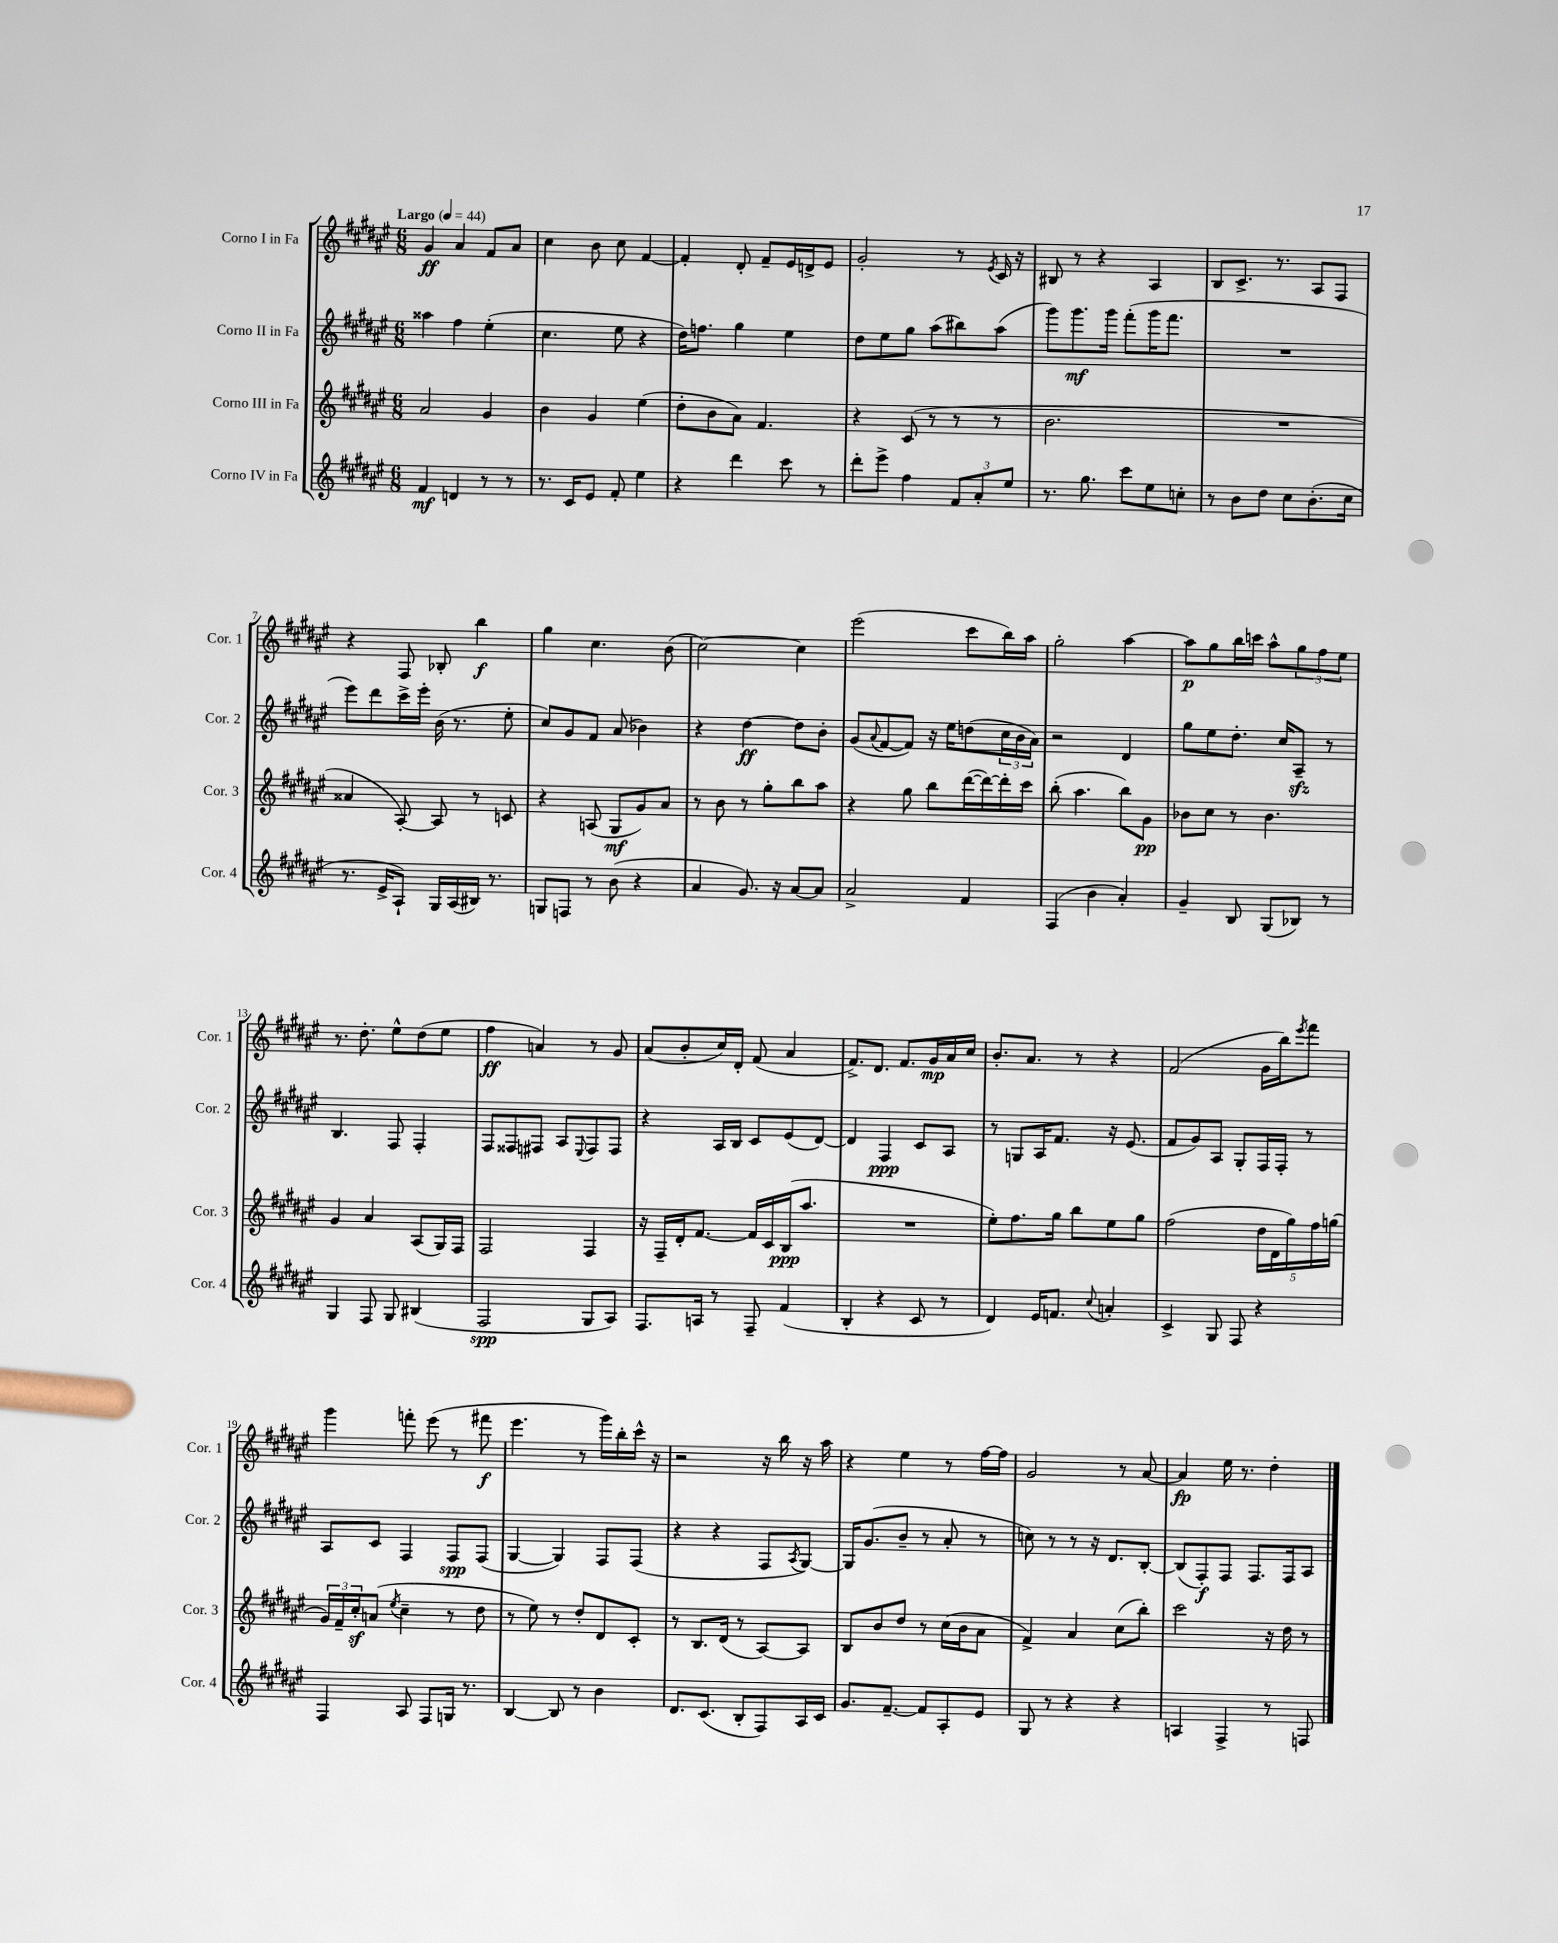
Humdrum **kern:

**kern	**dynam	**kern	**dynam	**kern	**dynam	**kern	**dynam
*part4	*part4	*part3	*part3	*part2	*part2	*part1	*part1
*staff4	*staff4	*staff3	*staff3	*staff2	*staff2	*staff1	*staff1
*I"Corno IV in Fa	*	*I"Corno III in Fa	*	*I"Corno II in Fa	*	*I"Corno I in Fa	*
*I'Cor. 4	*	*I'Cor. 3	*	*I'Cor. 2	*	*I'Cor. 1	*
*clefG2	*	*clefG2	*	*clefG2	*	*clefG2	*
*k[f#c#g#d#a#e#]	*	*k[f#c#g#d#a#e#]	*	*k[f#c#g#d#a#e#]	*	*k[f#c#g#d#a#e#]	*
*M6/8	*	*M6/8	*	*M6/8	*	*M6/8	*
*MM44	*	*MM44	*	*MM44	*	*MM44	*
=1	=1	=1	=1	=1	=1	=1	=1
!	!	!	!	!	!	!LO:TX:a:B:t=Largo	!
4f#/	mf	2a#/	.	4aa##X\	.	4g#/	ff
4dn/	.	.	.	4ff#\	.	4a#/	.
8r	.	4g#/	.	(4ee#'\	.	8f#/L	.
8r	.	.	.	.	.	8a#/J	.
=2	=2	=2	=2	=2	=2	=2	=2
8.r	.	4b\	.	4.cc#\	.	4cc#\	.
16c#/KL	.	.	.	.	.	.	.
8e#/J	.	4g#/	.	.	.	8b\	.
8f#'/	.	.	.	8ee#\	.	8cc#\	.
4ee#\	.	(4ee#\	.	4r	.	[4f#/	.
=3	=3	=3	=3	=3	=3	=3	=3
4r	.	8dd#'\L	.	16dd#\KL)	.	4f#'/]	.
.	.	.	.	8.ffn\J	.	.	.
.	.	8b\	.	.	.	.	.
4ddd#\	.	8a#\J)	.	4gg#\	.	8d#'/	.
.	.	4.f#/	.	.	.	8f#~/L	.
8ccc#\	.	.	.	4ee#\	.	16e#/L	.
.	.	.	.	.	.	16dn^/J	.
8r	.	.	.	.	.	8e#/J	.
=4	=4	=4	=4	=4	=4	=4	=4
8ddd#'\L	.	4r	.	8dd#\L	.	2g#'/	.
8eee#^\J	.	.	.	8ee#\	.	.	.
4ff#\	.	(8c#/	.	8gg#\J	.	.	.
.	.	8r	.	(8aa#\L	.	.	.
12f#/L	.	8r	.	8bb#X\)	.	8r	.
12a#'/	.	.	.	.	.	.	.
.	.	.	.	.	.	8qe#/	.
.	.	8r	.	(8aa#\J	.	16c#/	.
12ee#/J	.	.	.	.	.	.	.
.	.	.	.	.	.	16r	.
=5	=5	=5	=5	=5	=5	=5	=5
8.r	.	2.b\	.	8ggg#\L)	.	8B#X/	.
.	.	.	.	8.ggg#\	mf	8r	.
8.gg#\	.	.	.	.	.	.	.
.	.	.	.	.	.	4r	.
.	.	.	.	16ggg#\Jk	.	.	.
8ccc#\L	.	.	.	(8fff#'\L	.	.	.
8ee#\	.	.	.	16ggg#\K	.	4A#/	.
.	.	.	.	8.fff#\J	.	.	.
8ccn'\J	.	.	.	.	.	.	.
=6	=6	=6	=6	=6	=6	=6	=6
8r	.	2.r	.	2.r	.	8B/L	.
8b\L	.	.	.	.	.	8.c#^/J	.
8dd#\J	.	.	.	.	.	.	.
.	.	.	.	.	.	8.r	.
8cc#\L	.	.	.	.	.	.	.
(8.b'\	.	.	.	.	.	8A#/L	.
.	.	.	.	.	.	8F#/J	.
16cc#\Jk	.	.	.	.	.	.	.
!!LO:LB:g=z
=7	=7	=7	=7	=7	=7	=7	=7
8.r	.	4a##X/	.	8eee#\L)	.	4r	.
.	.	.	.	8ddd#\	.	.	.
16e#^/KL	.	.	.	.	.	.	.
8A#`/J)	.	[8A#'/)	.	16ccc#^\L	.	8F#/	.
.	.	.	.	16eee#'\JJ	.	.	.
16G#/LL	.	8A#/]	.	(16b\	.	8B-X'/	.
(16A#/	.	.	.	8.r	.	.	.
16B#X/JJ)	.	8r	.	.	.	4bb\	f
8.r	.	.	.	.	.	.	.
.	.	8cn/	.	8ee#'\	.	.	.
=8	=8	=8	=8	=8	=8	=8	=8
8Gn/L	.	4r	.	8cc#/L)	.	4gg#\	.
8Fn/J	.	.	.	8g#/	.	.	.
8r	.	(8An/	.	8f#/J	.	4.cc#\	.
(8b\	.	8G#/L	mf	(8a#/	.	.	.
4r	.	8g#/)	.	4b-X\)	.	.	.
.	.	8a#/J	.	.	.	(8b\	.
=9	=9	=9	=9	=9	=9	=9	=9
4a#/	.	8r	.	4r	.	[2cc#\)	.
.	.	8b\	.	.	.	.	.
8.g#/)	.	8r	.	[4dd#\	ff	.	.
.	.	8gg#'\L	.	.	.	.	.
16r	.	.	.	.	.	.	.
[8a#/L	.	8bb\	.	8dd#\L]	.	4cc#\]	.
8a#/J]	.	8aa#\J	.	8b'\J	.	.	.
=10	=10	=10	=10	=10	=10	=10	=10
2a#^/	.	4r	.	(8g#/L	.	(2eee#\	.
.	.	.	.	8qqa#/	.	.	.
.	.	.	.	[8f#/	.	.	.
.	.	8gg#\	.	8f#/J])	.	.	.
.	.	8bb\L	.	16r	.	.	.
.	.	.	.	16ee#\KL	.	.	.
4f#/	.	([16ddd#\L	.	(8ddn\	.	8ccc#\L	.
.	.	16ddd#\_)	.	.	.	.	.
.	.	16ddd#'\]	.	24cc#\L	.	16bb\L)	.
.	.	.	.	24b\	.	.	.
.	.	16ccc#\JJ	.	.	.	16aa#\JJ	.
.	.	.	.	24a#\JJ)	.	.	.
=11	=11	=11	=11	=11	=11	=11	=11
(4F#/	.	(8bb'\	.	2r	.	2gg#'\	.
.	.	4.aa#\	.	.	.	.	.
4b\	.	.	.	.	.	.	.
4a#'/)	.	8bb\L)	.	4d#/	.	[4aa#\	.
.	.	8g#\J	pp	.	.	.	.
=12	=12	=12	=12	=12	=12	=12	=12
4g#~/	.	8b-X\L	.	8gg#\L	.	8aa#\L]	p
.	.	8cc#\J	.	8ee#\	.	8gg#\	.
8B/	.	8r	.	8.dd#'\J	.	16bb\L	.
.	.	.	.	.	.	16cccn\JJ	.
(8G#/L	.	4.b-\	.	.	.	8aa#^^\L	.
.	.	.	.	16cc#/KL	.	.	.
8B-X/J)	.	.	.	8A#zz~/J	.	12gg#\	.
.	.	.	.	.	.	12ff#\	.
8r	.	.	.	8r	.	.	.
.	.	.	.	.	.	12ee#\J	.
!!LO:LB:g=z
=13	=13	=13	=13	=13	=13	=13	=13
4G#/	.	4g#/	.	4.B/	.	8.r	.
.	.	.	.	.	.	8.dd#'\	.
8F#/	.	4a#/	.	.	.	.	.
8G#/	.	.	.	8F#/	.	8ee#^^\L	.
(4B#X/	.	(8A#/L	.	4F#'/	.	(8dd#\	.
.	.	16G#/L)	.	.	.	8ee#\J	.
.	.	16F#/JJ	.	.	.	.	.
=14	=14	=14	=14	=14	=14	=14	=14
2F#/	spp	2F#/	.	8F#/L	.	4ff#\	ff
.	.	.	.	8F##X/	.	.	.
.	.	.	.	8F#X/J	.	4an/)	.
.	.	.	.	8A#/L	.	.	.
.	.	.	.	8qqE#/	.	.	.
8G#/L	.	4F#/	.	8F#/	.	8r	.
8A#/J)	.	.	.	8F#/J	.	8g#/	.
=15	=15	=15	=15	=15	=15	=15	=15
8.F#/L	.	16r	.	4r	.	(8a#/L	.
.	.	16F#~/LL	.	.	.	.	.
.	.	16d#'/J	.	.	.	8b'/	.
16An/Jk	.	[8.f#/J	.	.	.	.	.
8r	.	.	.	16A#/LL	.	16cc#/L)	.
.	.	.	.	16B/JJ	.	16d#'/JJ	.
8F#~/	.	16f#/LL]	.	8c#/L	.	(8f#/	.
.	.	16c#/	.	.	.	.	.
(4f#/	.	(16B/J	ppp	(8e#/	.	4a#/	.
.	.	8.aa#/J	.	.	.	.	.
.	.	.	.	[8d#/J)	.	.	.
=16	=16	=16	=16	=16	=16	=16	=16
4B'/	.	2.r	.	4d#/]	.	8.f#^/L)	.
.	.	.	.	.	.	8.d#/J	.
4r	.	.	.	4F#/	ppp	.	.
.	.	.	.	.	.	8.f#/L	.
8c#/	.	.	.	8c#/L	.	.	.
.	.	.	.	.	.	16g#/L	mp
8r	.	.	.	8A#/J	.	16a#/	.
.	.	.	.	.	.	16cc#/JJ	.
=17	=17	=17	=17	=17	=17	=17	=17
4d#/)	.	8ee#'\L)	.	8r	.	8.b'/L	.
.	.	8.ff#\	.	8Gn/L	.	.	.
.	.	.	.	.	.	8.a#/J	.
16e#/KL	.	.	.	16A#/K	.	.	.
8.fn/J	.	16gg#\Jk	.	8.f#/J	.	.	.
.	.	8bb\L	.	.	.	8r	.
8qqcc#/	.	.	.	.	.	.	.
4an'/	.	8ee#\	.	16r	.	4r	.
.	.	.	.	(8.e#/	.	.	.
.	.	8gg#\J	.	.	.	.	.
=18	=18	=18	=18	=18	=18	=18	=18
4c#^/	.	(2ff#\	.	8f#/L	.	(2f#/	.
.	.	.	.	8g#/)	.	.	.
8G#/	.	.	.	8A#/J	.	.	.
8F#/	.	.	.	8G#'/L	.	.	.
4r	.	20dd#\LL	.	16F#/L	.	16g#\LL	.
.	.	20d#\	.	.	.	.	.
.	.	.	.	16F#'/JJ	.	16bb\J)	.
.	.	20gg#\)	.	.	.	.	.
.	.	.	.	.	.	8qeee#/	.
.	.	.	.	8r	.	8fff#\J	.
.	.	20ff#\	.	.	.	.	.
.	.	(20ggn\JJ	.	.	.	.	.
!!LO:LB:g=z
=19	=19	=19	=19	=19	=19	=19	=19
4F#/	.	24g#/LL)	.	8A#/L	.	4ggg#\	.
.	.	24f#~/	.	.	.	.	.
.	.	24cc#z'/J	.	.	.	.	.
.	.	(8an/J	.	8c#/J	.	.	.
.	.	8qee#/	.	.	.	.	.
8A#/	.	4cc#~\	.	4F#/	.	8fffn'\	.
8F#/L	.	.	.	.	.	(8eee#\	.
16Gn/Jk	.	8r	.	8F#/L	spp	8r	.
8.r	.	.	.	.	.	.	.
.	.	8dd#\	.	(8F#/J	.	8fff#X\	f
=20	=20	=20	=20	=20	=20	=20	=20
[4B/	.	8r	.	[4G#/	.	4.eee#\	.
.	.	8ee#\)	.	.	.	.	.
8B/]	.	8r	.	4G#/])	.	.	.
8r	.	8dd#'/L	.	.	.	8r	.
4b\	.	8d#/	.	8F#/L	.	16ggg#\LL)	.
.	.	.	.	.	.	16bb'\	.
.	.	8c#'/J	.	(8F#/J	.	16ccc#^^\JJ	.
.	.	.	.	.	.	16r	.
=21	=21	=21	=21	=21	=21	=21	=21
8.d#/L	.	8r	.	4r	.	2r	.
.	.	8.B/L	.	.	.	.	.
(8.c#/J	.	.	.	.	.	.	.
.	.	.	.	4r	.	.	.
.	.	(16d#/Jk	.	.	.	.	.
8B'/L	.	8r	.	.	.	.	.
8F#/)	.	[8A#/L)	.	8F#/L	.	16r	.
.	.	.	.	.	.	16bb\	.
.	.	.	.	8qA#/	.	.	.
16A#/L	.	8A#/J]	.	[8G#/J)	.	16r	.
16c#/JJ	.	.	.	.	.	16aa#\	.
=22	=22	=22	=22	=22	=22	=22	=22
8.g#/L	.	8B/L	.	16G#/KL]	.	4r	.
.	.	.	.	(8.g#/	.	.	.
.	.	8b/	.	.	.	.	.
[8.f#~/J	.	.	.	.	.	.	.
.	.	8dd#/J	.	8b~/J	.	4ee#\	.
8f#/L]	.	8r	.	8r	.	.	.
8A#'/	.	(16cc#\LL	.	8a#'/	.	8r	.
.	.	16b\J	.	.	.	.	.
8e#/J	.	8a#\J	.	8r	.	[16ff#\LL	.
.	.	.	.	.	.	16ff#\JJ]	.
=23	=23	=23	=23	=23	=23	=23	=23
8G#/	.	4f#^/)	.	8ccn\)	.	2g#/	.
8r	.	.	.	8r	.	.	.
4r	.	4a#/	.	8r	.	.	.
.	.	.	.	16r	.	.	.
.	.	.	.	8.d#/L	.	.	.
4r	.	(8cc#\L	.	.	.	8r	.
.	.	8bb'\J)	.	[8B'/J	.	[8a#/	.
=24	=24	=24	=24	=24	=24	=24	=24
4An/	.	2ccc#\	.	(8B/L]	.	4a#/]	fp
.	.	.	.	8F#'/)	f	.	.
4F#^/	.	.	.	8F#/J	.	16ee#\	.
.	.	.	.	.	.	8.r	.
.	.	.	.	8.F#/L	.	.	.
8r	.	16r	.	.	.	4dd#'\	.
.	.	16dd#\	.	16F#/k	.	.	.
8Fn/	.	8r	.	8A#/J	.	.	.
==	==	==	==	==	==	==	==
*-	*-	*-	*-	*-	*-	*-	*-
